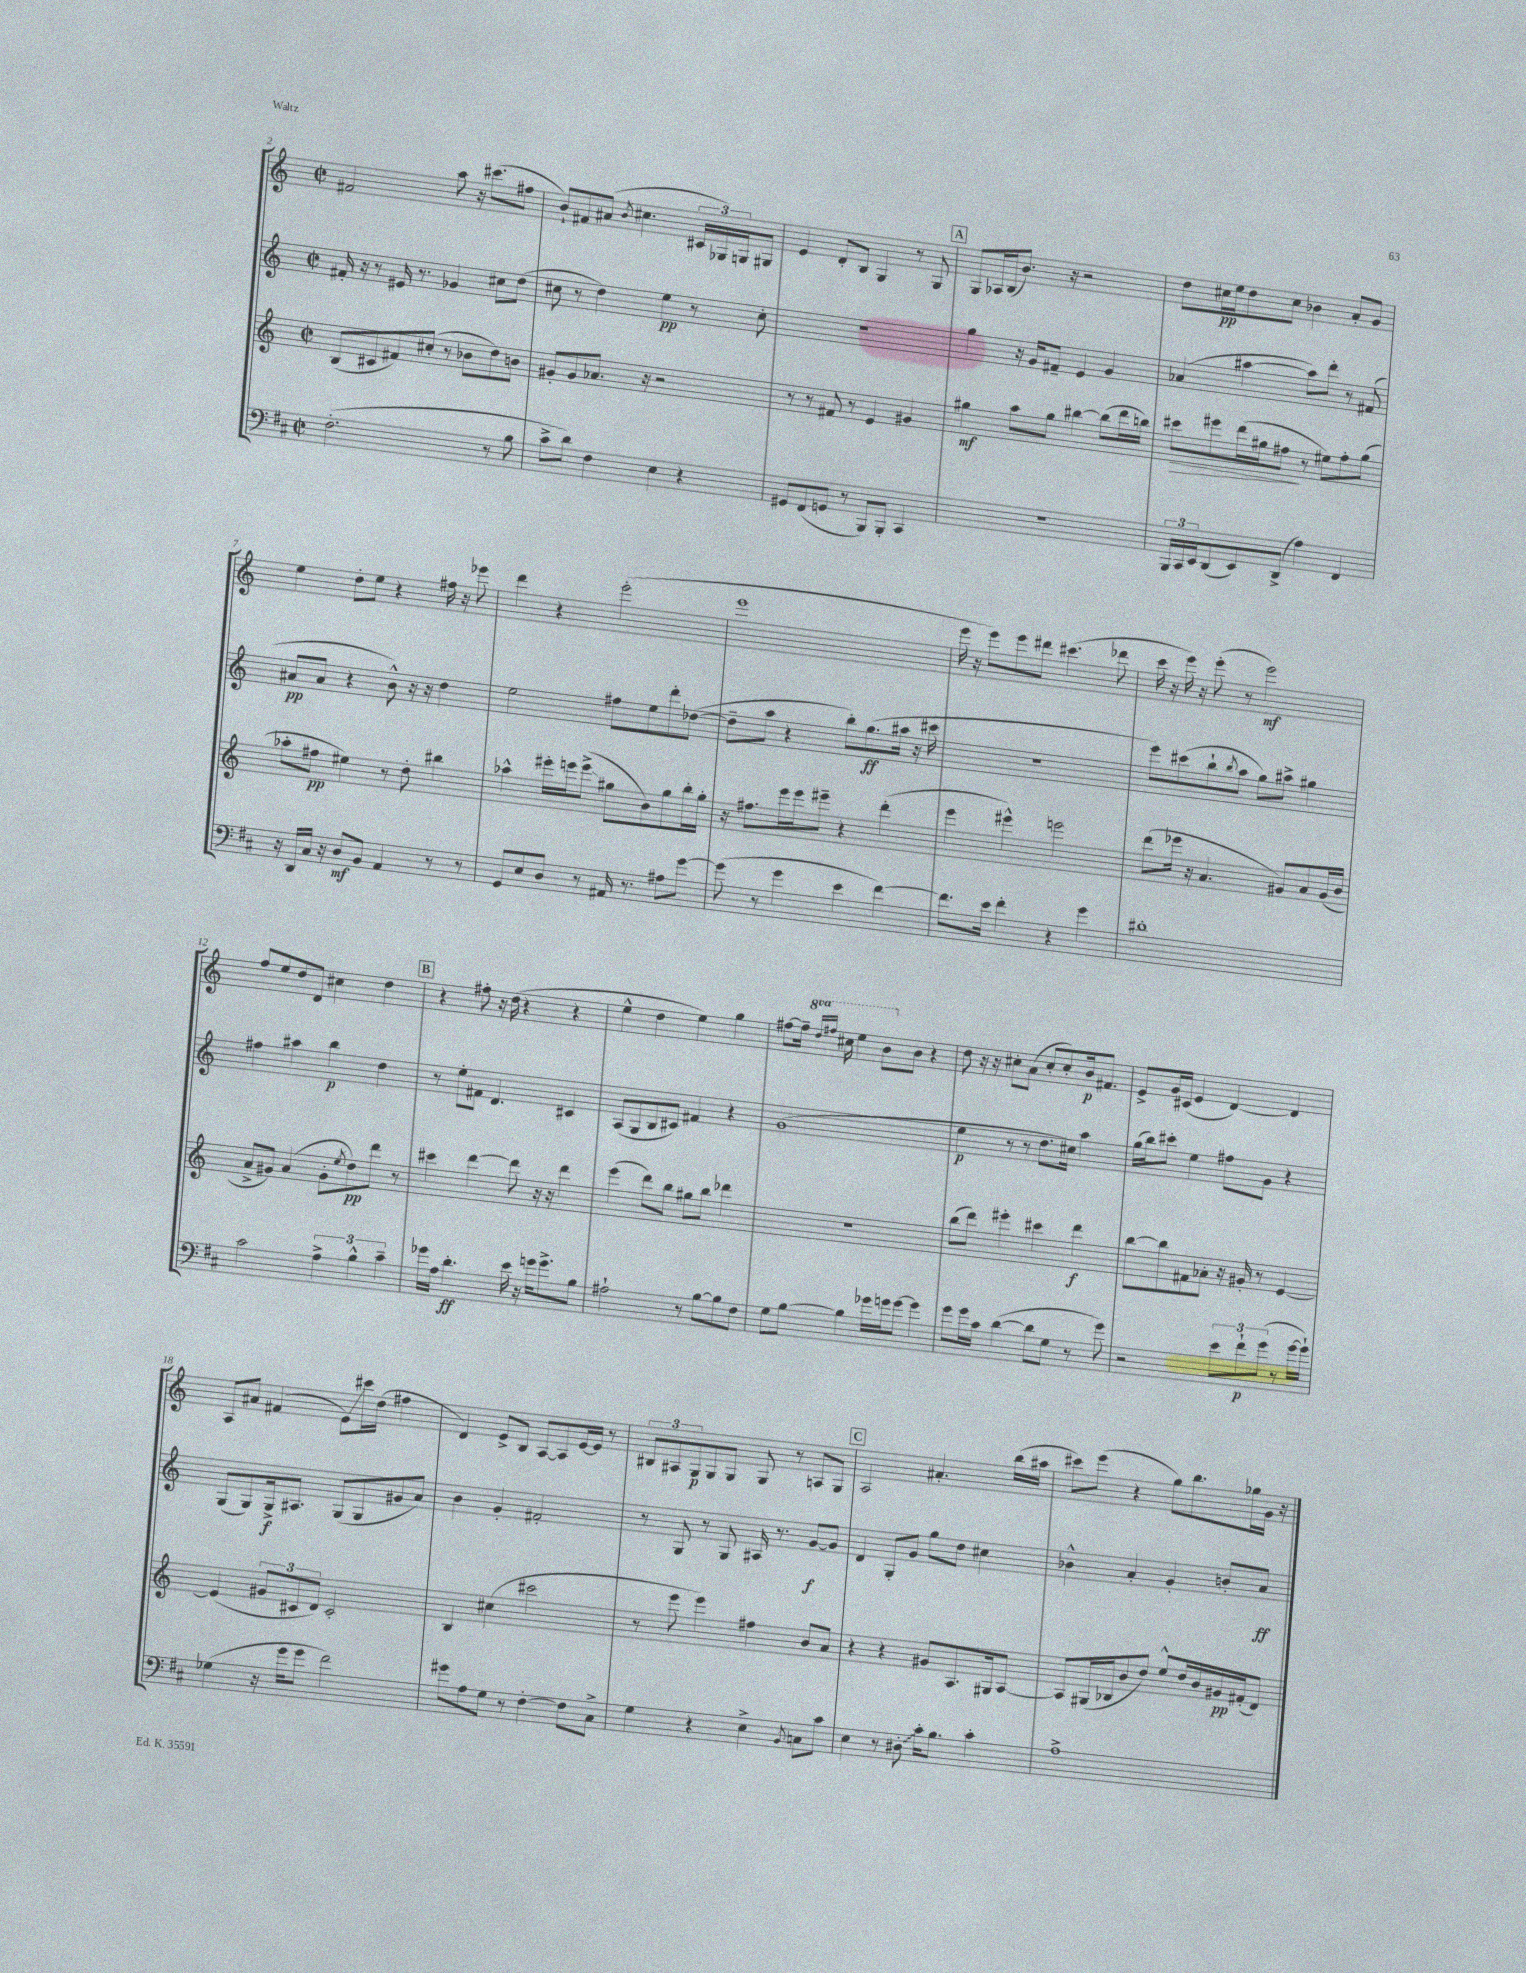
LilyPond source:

<<
\new StaffGroup <<
\new Staff = "s0" {
    \clef treble \key c \major \defaultTimeSignature \time 2/2 \set Staff.ottavationMarkups = #ottavation-simple-ordinals
    fis'2 a''8 r16 cis'''8.( fis''8 |
    b'8-!) fis'8 ais'8( \acciaccatura { b'8 } cis''4. \tuplet 3/2 { cis'16 ges16) g16 } gis8 |
    e'4 d'8-. b8 g4 r8 g8 |
    \mark \markup { \box "A" } g8 aes16 b16( b'8.) r16 r2 |
    d''8 cis''16\pp e''16 d''8 cis''8 bes'4 a'8-. g'8 |
    e''4 d''8-. e''8 r4 fis''16 r16 ees'''8 |
    d'''4 r4 e'''2-.( |
    e'''1 |
    e'''16 r16 e'''8) e'''8 dis'''8 cis'''4.( des'''8 |
    c'''16 r16 e'''16) r16 e'''8-.( r8 e'''2\mf) |
    f''8 e''8 d''8 d'8 cis''4 d''4 |
    \mark \markup { \box "B" } r4 fis''8-. r16 d''16( r4 r4 |
    e''4-^ d''4 e''4) g''4 |
    fis''8~ fis''16-- \ottava #1 \grace { d'''16 fis'''16 } cis'''16 e'''4 b''8 \ottava #0 b'8 r4 |
    d''8 r16 r16 cis''8-. a'8( cis''8-. cis''8-.) b'16\p fis'8. |
    e'8-> g'16 cis'16( e'4 d'4~) d'4 |
    a8 ais'8 fis'4( e'8\glissando) cis'''16 d''16( fis''4 |
    d'4) e'8-> b8 a8~ a8 e'16~ e'16 r8 |
    \tuplet 3/2 { bis8 ais8 g8\p } g8 g8 g8 r8 a8 g8 |
    \mark \markup { \box "C" } a2 ais'4.-. b''16( ais''16 |
    cis'''8) e'''8( r4 g''8) b''8. ges''16 g'16 r16 \bar "|." |
}
\new Staff = "s1" {
    \clef treble \key c \major \defaultTimeSignature \time 2/2
    fis'16-. r16 r8 eis'16 r8. ges'4 cis''8 d''8( |
    cis''8 r8 d''4) e''4\pp r8 cis''8-. |
    R1 |
    \mark \markup { \box "A" } g''4 r16 g'16 fis'8-- e'4 g'4 |
    aes'4( ais''4~ ais''8) d'''8-. r8 fis'8( |
    ais'8\pp ais'8 r4 b'8-^) r16 r16 d''4 |
    e''2 fis''8 e''8 d'''8-. des''8~( |
    des''8-- a''8 r4 b''8-.) g''8.\ff( ais''16 r16 cis'''16 |
    r1 |
    e'''8) cis'''8( b''8-! \acciaccatura { b''8 } a''8 g''8) ais''8-> gis''4 |
    fis''4 ais''4 b''4\p d''4 |
    \mark \markup { \box "B" } r8 e''8-. fis'8 d'4. cis'4 |
    a8( g8 b8 cis'8) fis'4 r4 |
    g'1( |
    e''4\p r8 r8 d''8. cis''16) a''4 |
    g''16( b''16) cis'''8-. e''4 fis''8 g'8 r4 |
    g8( g8) g16->\f ais8. g8( g8 gis'8 a'8) |
    b'4 g'4-. fis'2-. |
    r8 g8 r8 g8 ais16 r8. g'8~\f g'8 |
    \mark \markup { \box "C" } d'4 g8-. g'8 g''8 d''8 cis''4 |
    bes'4-^ a'4-. g'4-. b'8-. a'8\ff \bar "|." |
}
\new Staff = "s2" {
    \clef treble \key c \major \defaultTimeSignature \time 2/2
    b8( cis'8 fis'8) cis''8-.( r8 bes'8 d''8) b'8 |
    gis'8-. gis'8 aes'8. r16 r2 |
    r8 r8 fis'8 r8 e'4 gis'4 |
    \mark \markup { \box "A" } gis''4\mf a''8 gis''8 bis''4~ bis''8( d'''16 b''16) |
    cis'''8\> eis'''8 d'''16( gis''16 fis''8\! r8 eis''8) fis''8-. gis''8( |
    aes''8-. fis''8\pp eis''4) r8 d''8-. bis''4 |
    aes''4-^ eis'''16-. e'''16 e'''8->\glissando( gis''8 b'8) gis''8 b''16-. gis''16-. |
    r16 fis''8. e'''16 e'''16 eis'''8-- r4 d'''4-.( |
    e'''4 eis'''4-^) e'''2 |
    d'''8( ees'''16 r16 a'4. gis'8) a'8 gis'16( b'16 |
    a'8-> gis'8) a'4( gis'8-. \acciaccatura { e''8 } d''8\pp) d'''8 r8 |
    \mark \markup { \box "B" } cis'''4 d'''4~ d'''8 r16 r16 d'''4 |
    e'''4( d'''8) b''8 gis''8 b''8 des'''4 |
    R1 |
    b''8( d'''8) eis'''4-. cis'''4 d'''4\f |
    b''8~ b''8 fis'8 aes'8-. r16 gis'16-. r8 e'4~ |
    e'4( \tuplet 3/2 { gis'8 cis'8 d'8) } cis'2-. |
    b4 cis''4( cis'''2 |
    r8 e'''8 e'''4) fis''4 b'8 a'8 |
    \mark \markup { \box "C" } r4 r4 gis'8 a8. gis16 a8~ |
    a8 gis16( bes16 b'8 d''8) e''8-^ d''16 b'16 gis'16\pp fis'16-.( d'8) \bar "|." |
}
\new Staff = "s3" {
    \clef bass \key d \major \defaultTimeSignature \time 2/2
    fis2.-.( r8 b8 |
    cis'8-> d'8) fis4 e4 r4 |
    gis,8 fis,8( g,8 r8 b,,8) b,,8-. cis,4 |
    \mark \markup { \box "A" } r1 |
    \tuplet 3/2 { b,,16 cis,16 e,16 } d,8( e,8) d,8->( a4) fis,4 |
    r16 d,16 cis16 r16 d8\mf b,8 a,4 r8 r8 |
    g,8 e8 d8 r8 ais,16 r8. ais8 g'8~ |
    g'8( r8 g'4 e'4 fis'4~) |
    fis'8. e'16 fis'4-. r4 g'4 |
    dis'1-. |
    cis'2 \tuplet 3/2 { a4-> b4-^ cis'4-- } |
    \mark \markup { \box "B" } ges'16 a16 d'4.-.\ff e'16 r16 g'16 g'8.-> b8 |
    ais2-! r8 b8~ b8 fis8 |
    g8 b8~ b4 ges'16 g'16 g'8~ g'4 |
    g'8 g'16 cis'16 d'4~( d'8 g8 r8 g'8) |
    r2 \tuplet 3/2 { e'8 fis'8-!\p g'8( } r8 g'16~ g'16-!) |
    ges4( r16 g'16 g'8 fis'2) |
    gis'8 a8 g8 r8 fis4~-. fis8 cis8-> |
    g4 r4 e4-> \acciaccatura { b,8 } c8 cis'8 |
    \mark \markup { \box "C" } e4 r8 \once \override Glissando.style = #'zigzag dis8-.\glissando cis'16-. b8. cis'4-. |
    a1-> \bar "|." |
}
>>
>>
\layout { \context { \Score currentBarNumber = #2 } }
